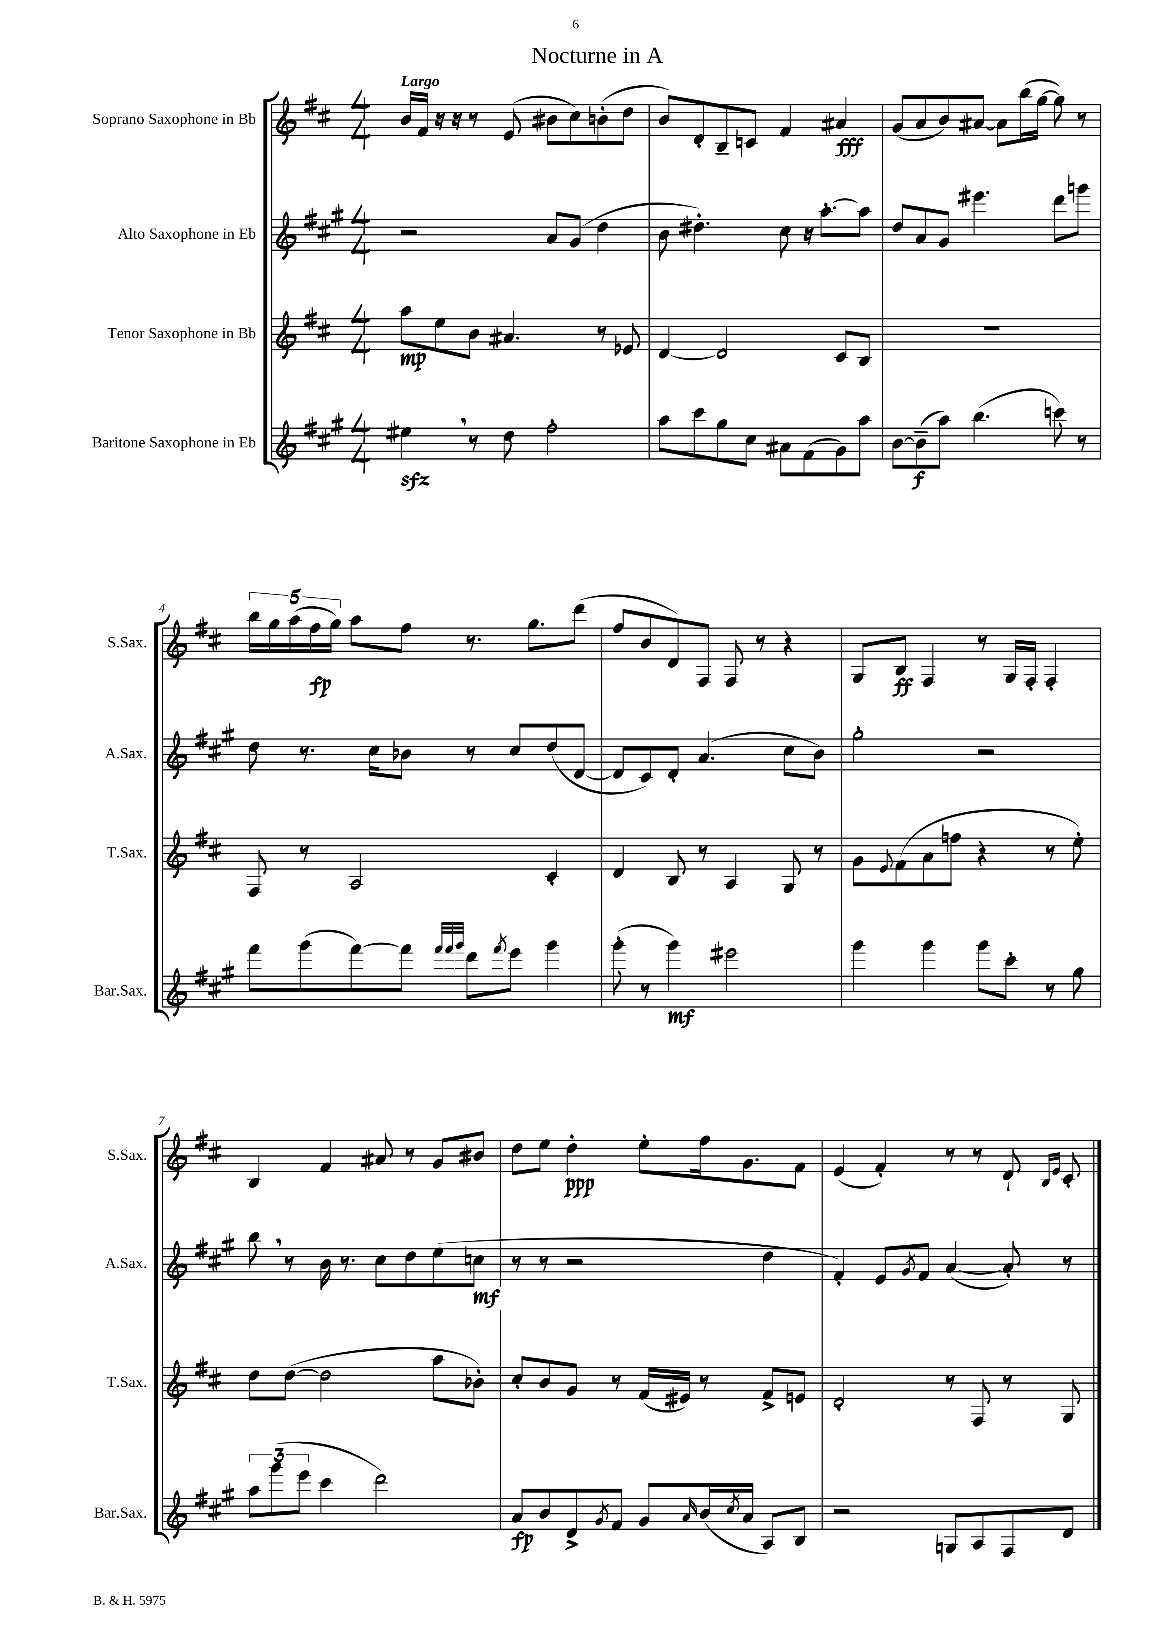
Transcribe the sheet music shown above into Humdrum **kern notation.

**kern	**dynam	**kern	**dynam	**kern	**dynam	**kern	**dynam
*part4	*part4	*part3	*part3	*part2	*part2	*part1	*part1
*staff4	*staff4	*staff3	*staff3	*staff2	*staff2	*staff1	*staff1
*I"Baritone Saxophone in Eb	*	*I"Tenor Saxophone in Bb	*	*I"Alto Saxophone in Eb	*	*I"Soprano Saxophone in Bb	*
*I'Bar.Sax.	*	*I'T.Sax.	*	*I'A.Sax.	*	*I'S.Sax.	*
*clefG2	*	*clefG2	*	*clefG2	*	*clefG2	*
*k[f#c#g#]	*	*k[f#c#]	*	*k[f#c#g#]	*	*k[f#c#]	*
*M4/4	*	*M4/4	*	*M4/4	*	*M4/4	*
=1	=1	=1	=1	=1	=1	=1	=1
!	!	!	!	!	!	!LO:TX:a:B:t=Largo	!
4ee#Xzz,\	.	8aa\L	mp	2r	.	16b/LL	.
.	.	.	.	.	.	16f#/JJ	.
.	.	8ee\	.	.	.	16r	.
.	.	.	.	.	.	16r	.
8r	.	8b\J	.	.	.	8r	.
8dd\	.	4.a#X/	.	.	.	(8e/	.
2ff#'\	.	.	.	8a/L	.	8b#X\L	.
.	.	.	.	(8g#/J	.	8cc#\)	.
.	.	8r	.	4dd\	.	(8bn'\	.
.	.	8e-X/	.	.	.	8dd\J	.
=2	=2	=2	=2	=2	=2	=2	=2
8aa\L	.	[4d/	.	8b\	.	8b/L)	.
8ccc#\	.	.	.	4.dd#X'\)	.	8d'/	.
8gg#\	.	2d/]	.	.	.	8B~/	.
8cc#\J	.	.	.	.	.	8cn/J	.
8a#X\L	.	.	.	8cc#\	.	4f#/	.
(8f#\	.	.	.	16r	.	.	.
.	.	.	.	[8.aa'\L	.	.	.
8g#\)	.	8c#/L	.	.	.	4a#X/	fff
8aa\J	.	8B/J	.	8aa\J]	.	.	.
=3	=3	=3	=3	=3	=3	=3	=3
[8b\L	.	1r	.	8dd/L	.	(8g/L	.
(8b~\]	f	.	.	8a/	.	8a/	.
8aa\J)	.	.	.	8g#/J	.	8b/)	.
(4.bb\	.	.	.	4.eee#X\	.	[8a#X/J	.
.	.	.	.	.	.	8a#\L]	.
.	.	.	.	.	.	(16bb\L	.
.	.	.	.	.	.	[16gg\JJ	.
8cccn\)	.	.	.	8ddd\L	.	8gg\])	.
8r	.	.	.	8gggn\J	.	8r	.
!!LO:LB:g=z
=4	=4	=4	=4	=4	=4	=4	=4
8fff#\L	.	8F#/	.	8dd\	.	20bb\LL	.
.	.	.	.	.	.	20gg\	.
.	.	.	.	.	.	(20aa\	.
(8ggg#\	.	8r	.	8.r	.	.	.
.	.	.	.	.	.	20ff#\	fp
.	.	.	.	.	.	20gg\JJ)	.
[8fff#\)	.	2A/	.	.	.	8aa\L	.
.	.	.	.	16cc#\KL	.	.	.
8fff#\J]	.	.	.	8b-X\J	.	8ff#\J	.
32qqfff#/LLL	.	.	.	.	.	.	.
32qqfff#/	.	.	.	.	.	.	.
32qqggg#/JJJ	.	.	.	.	.	.	.
8ddd\L	.	.	.	8r	.	8.r	.
8qfff#/	.	.	.	.	.	.	.
8eee\J	.	.	.	8cc#/L	.	.	.
.	.	.	.	.	.	8.gg\L	.
4ggg#\	.	4c#'/	.	(8dd/	.	.	.
.	.	.	.	[8d/J	.	(8ddd\J	.
=5	=5	=5	=5	=5	=5	=5	=5
(8ggg#'\	.	4d/	.	8d/L]	.	8ff#/L	.
8r	.	.	.	8c#/)	.	8b/	.
4ggg#\)	mf	8B/	.	8d'/J	.	8d/)	.
.	.	8r	.	(4.a/	.	8F#/J	.
2eee#X\	.	4A/	.	.	.	8F#/	.
.	.	.	.	.	.	8r	.
.	.	8G/	.	8cc#\L	.	4r	.
.	.	8r	.	8b\J)	.	.	.
=6	=6	=6	=6	=6	=6	=6	=6
4ggg#\	.	8g\L	.	2gg#'\	.	8G/L	.
.	.	8qqe/	.	.	.	.	.
.	.	(8f#\	.	.	.	8B/J	ff
4ggg#\	.	8a\	.	.	.	4F#/	.
.	.	8ffn\J	.	.	.	.	.
8ggg#\L	.	4r	.	2r	.	8r	.
8ccc#'\J	.	.	.	.	.	16G/LL	.
.	.	.	.	.	.	16F#'/JJ	.
8r	.	8r	.	.	.	4F#'/	.
8gg#\	.	8ee'\)	.	.	.	.	.
!!LO:LB:g=z
=7	=7	=7	=7	=7	=7	=7	=7
12aa\L	.	8dd\L	.	8bb,\	.	4B/	.
(12ggg#\	.	.	.	.	.	.	.
.	.	([8dd\J	.	8r	.	.	.
12eee\J	.	.	.	.	.	.	.
4ccc#\	.	2dd\]	.	16b\	.	4f#/	.
.	.	.	.	8.r	.	.	.
2ddd\)	.	.	.	8cc#\L	.	8a#X/	.
.	.	.	.	8dd\	.	8r	.
.	.	8aa\L	.	(8ee\	.	8g/L	.
.	.	8b-X'\J)	.	8ccn\J	mf	8b#X/J	.
=8	=8	=8	=8	=8	=8	=8	=8
8a/L	fp	8cc#'/L	.	8r	.	8dd\L	.
8b/	.	8b/	.	8r	.	8ee\J	.
8d^/	.	8g/J	.	2r	.	4dd'\	ppp
8qg#/	.	.	.	.	.	.	.
8f#/J	.	8r	.	.	.	.	.
8g#/L	.	(16f#/LL	.	.	.	8ee'\L	.
.	.	16e#X/JJ)	.	.	.	.	.
16qqa/	.	.	.	.	.	.	.
(16b/L	.	8r	.	.	.	16ff#\k	.
8qcc#/	.	.	.	.	.	.	.
16a/JJ	.	.	.	.	.	8.g\	.
8A/L)	.	8f#^/L	.	4dd\	.	.	.
8B/J	.	8en/J	.	.	.	8f#\J	.
=9	=9	=9	=9	=9	=9	=9	=9
2r	.	2d'/	.	4f#'/)	.	(4e/	.
.	.	.	.	8e/L	.	4f#'/)	.
.	.	.	.	8qg#/	.	.	.
.	.	.	.	8f#/J	.	.	.
8Gn/L	.	8r	.	([4a/	.	8r	.
8A/	.	8F#/	.	.	.	8r	.
8F#/	.	8r	.	8a'/])	.	8d`/	.
.	.	.	.	.	.	16qqB/LL	.
.	.	.	.	.	.	16qqe/JJ	.
8d/J	.	8G/	.	8r	.	8c#'/	.
==	==	==	==	==	==	==	==
*-	*-	*-	*-	*-	*-	*-	*-
